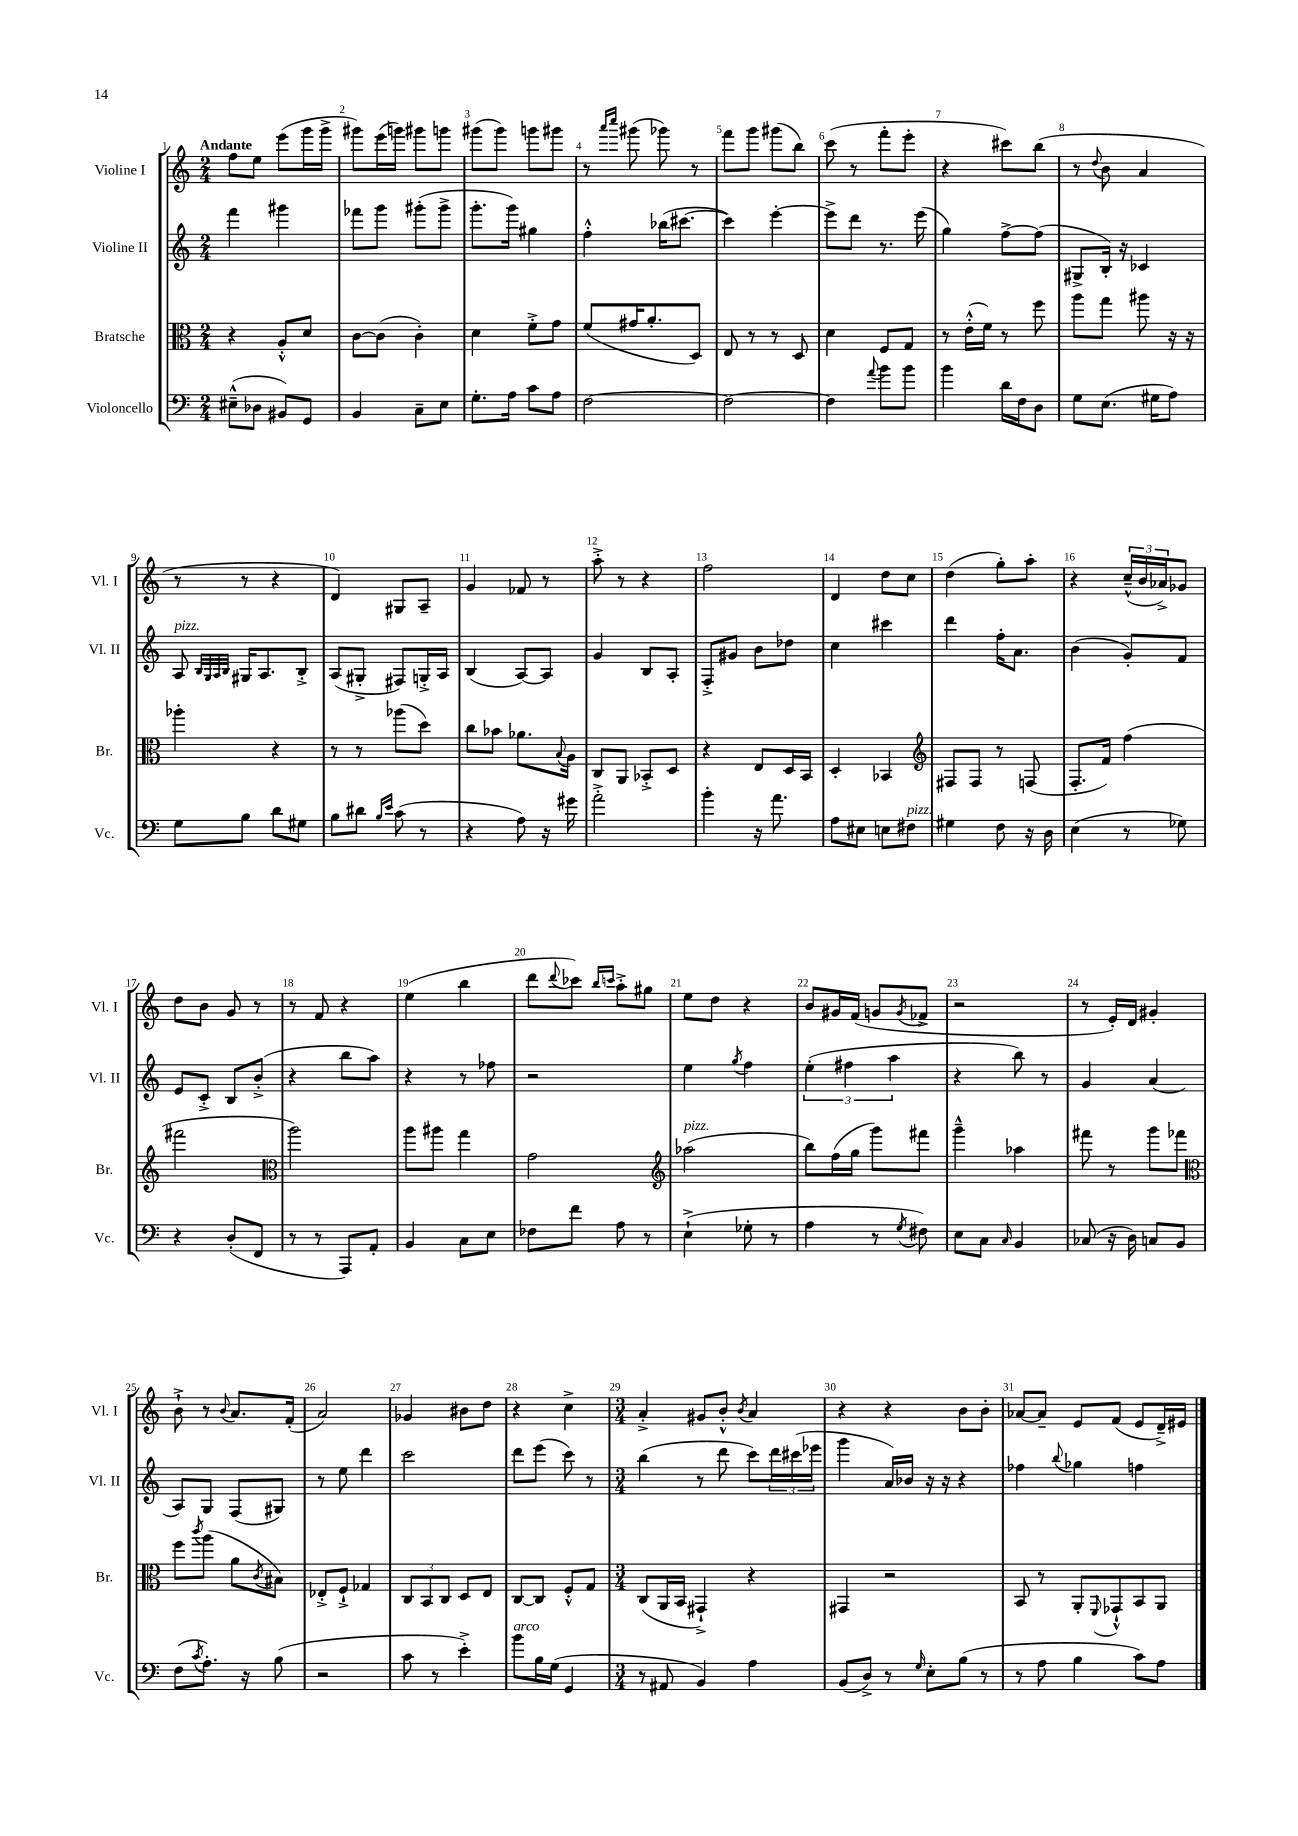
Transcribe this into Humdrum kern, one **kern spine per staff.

**kern	**kern	**kern	**kern
*staff4	*staff3	*staff2	*staff1
*clefF4	*clefC3	*clefG2	*clefG2
*k[]	*k[]	*k[]	*k[]
*M2/4	*M2/4	*M2/4	*M2/4
(8E#~^^\L	4r	4fff\	8ff\L
8D-\J	.	.	8ee\J
8BB#/L)	8A'^^/L	4ggg#\	(8eee\L
8GG/J	8d/J	.	16ggg\L
.	.	.	16ggg^\JJ
=	=	=	=
4BB/	[8c\L	8fff-\L	8ggg#\L)
.	(8c\]J	8ggg\J	(16eee\L
.	.	.	16ggg\JJ)
8C~\L	4c'\)	(8ggg#'\L	8ggg#\L
8E\J	.	8ggg#^\J	8ggg\J
=	=	=	=
8.G'\L	4d\	8.ggg'\L	(8ggg#\L
.	.	.	8ggg#\J)
16A\Jk	.	16ggg\Jk)	.
8c\L	8f'^\L	4gg#\	8ggg\L
8A\J	8g\J	.	8ggg#\J
=	=	=	=
[2F\	(8f/L	4ff'^^\	8r
.	.	.	16qqaaa/LL
.	.	.	16qqcccc/JJ
.	16g#/K	.	(8ggg#\
.	8.a'/	.	.
.	.	(16bb-\LK	8ggg-\)
.	.	[8.ccc#\J	.
.	8D/J)	.	8r
=	=	=	=
2F\_	8E/	4ccc#\])	8fff\L
.	8r	.	8ggg\J
.	8r	[4eee'\	(8ggg#\L
.	8D/	.	8bb\J)
=	=	=	=
4F\]	4d\	8eee^\]L	(8ccc\
.	.	8ddd\J	8r
8qqa/	.	.	.
8b\L	8F/L	8.r	8fff'\L
8b\J	8G/J	.	8eee'\J
.	.	(16eee\	.
=	=	=	=
4b\	8r	4gg\)	4r
.	(16e'^^\LL	.	.
.	16f\JJ)	.	.
16d\LL	8r	[8ff^\L	8ccc#\L)
16F\J	.	.	.
8D\J	8ff\	(8ff\]J	(8bb\J
=	=	=	=
8G\L	8aa\L	8G#^/L	8r
.	.	.	8qqdd/
(8.E\J	8gg\J	16B'/Jk)	8b\
.	.	16r	.
.	8aa#\	4c-/	4a/
16G#\LK	.	.	.
8A\J)	16r	.	.
.	16r	.	.
=	=	=	=
8G\L	4aa-'\	8A/	8r
.	.	32qqB/LLL	.
.	.	32qqG/	.
.	.	32qqA/	.
.	.	32qqB/JJJ	.
8B\J	.	16G#/LK	8r
.	.	8.A/	.
8d\L	4r	.	4r
8G#\J	.	8B'^/J	.
=	=	=	=
8B\L	8r	(8A/L	4d/)
8d#\J	8r	8G#'^/J	.
16qqB/LL	.	.	.
16qqe/JJ	.	.	.
(8c\	(8aa-\L	8F#/L)	8G#/L
8r	8dd\J)	16G'^/L	8A~/J
.	.	16A/JJ	.
=	=	=	=
4r	8cc\L	(4B/	4g/
.	8b-\J	.	.
8A\)	8.a-\L	[8A/L)	8f-/
16r	.	8A/]J	8r
.	8qqB/	.	.
16g#\	16A\Jk	.	.
=	=	=	=
2a'^\	8C/L	4g/	8aa'^\
.	8AA/J	.	8r
.	8BB-'^/L	8B/L	4r
.	8D/J	8A'/J	.
=	=	=	=
4b'\	4r	8F'^/L	2ff\
.	.	8g#/J	.
16r	8E/L	8b\L	.
8.a\	.	.	.
.	16D/L	8dd-\J	.
.	16BB/JJ	.	.
=	=	=	=
8A\L	4D'/	4cc\	4d/
8E#\J	.	.	.
8E\L	4BB-/	4ccc#\	8dd\L
8F#\J	.	.	8cc\J
=	=	=	=
*	*clefG2	*	*
4G#\	8F#/L	4ddd\	(4dd\
.	8F#/J	.	.
8F\	8r	16ff'\LK	8gg'\L)
.	.	8.a\J	.
16r	(8F/	.	8aa'\J
16D\	.	.	.
=	=	=	=
(4E\	8.F'/L	(4b\	4r
.	16f/Jk)	.	.
8r	(4ff\	8g'/L)	(24cc~^^/LL
.	.	.	24b/
.	.	.	24a-^/J)
8G-\)	.	8f/J	8g-/J
=	=	=	=
4r	2fff#\	8e/L	8dd\L
.	.	8c'^/J	8b\J
(8D'/L	.	8B/L	8g/
8FF/J	.	(8b'^/J	8r
=	=	=	=
*	*clefC3	*	*
8r	2aa\)	4r	8r
8r	.	.	8f/
8AAA/L)	.	8bb\L	4r
8AA'/J	.	8aa\J)	.
=	=	=	=
4BB/	8aa\L	4r	(4ee\
.	8aa#\J	.	.
8C\L	4gg\	8r	4bb\
8E\J	.	8ff-\	.
=	=	=	=
8F-\L	2g\	2r	8ddd\L
.	.	.	8qqddd/
8f\J	.	.	8ccc-\J)
.	.	.	16qqbb/LL
.	.	.	16qqccc/JJ
8A\	.	.	8aa'^\L
8r	.	.	8gg#\J
=	=	=	=
*	*clefG2	*	*
(4E`^\	(2aa-\	4ee\	8ee\L
.	.	.	8dd\J
.	.	8qgg/	.
8G-'\	.	4ff\	4r
8r	.	.	.
=	=	=	=
4A\	8bb\L)	(6ee'\	8b/L
.	(16ff\L	.	16g#/L
.	.	6ff#\	.
.	16gg\JJ	.	(16f/JJ
8r	8ggg\L)	.	8g/L
.	.	6aa\	.
8qG/	.	.	8qg/
8F#\)	8fff#\J	.	8f-^/J
=	=	=	=
8E\L	4ggg~^^\	4r	2r
8C\J	.	.	.
16qqC/	.	.	.
4BB/	4aa-\	8bb\)	.
.	.	8r	.
=	=	=	=
(8C-/	8fff#\	4g/	8r
16r	8r	.	16e'/LL)
16D\)	.	.	16d/JJ
8C/L	8ggg\L	(4a/	4g#'/
8BB/J	8fff-\J	.	.
=	=	=	=
*	*clefC3	*	*
(8F\L	8ff\L	8A/L)	8b`^\
8qc/	8qccc/	.	.
8.A'\J)	(8aa\J	8G/J	8r
.	.	.	8qqb/
.	8a\L	(8F/L	8.a/L
16r	.	.	.
.	8qc/	.	.
(8B\	8B#\J)	8G#/J)	.
.	.	.	(16f'/Jk
=	=	=	=
2r	8E-'^/L	8r	2a/)
.	8F`^/J	8ee\	.
.	4G-/	4ddd\	.
=	=	=	=
8c\	12C/L	2ccc\	4g-/
.	12BB/	.	.
8r	.	.	.
.	12C/J	.	.
4e'^\)	8D/L	.	8b#\L
.	8E/J	.	8dd\J
=	=	=	=
8b\L	[8C/L	8ddd\L	4r
16B\L	8C/]J	(8eee\J	.
(16G\JJ	.	.	.
4GG/	8F'^^/L	8ccc\)	4cc^\
.	8G/J	8r	.
=	=	=	=
*M3/4	*M3/4	*M3/4	*M3/4
8r	(8C/L	(4bb\	4a'^/
8AA#/	16AA/L	.	.
.	16BB/JJ	.	.
4BB/)	4GG#`^/)	8r	8g#/L
.	.	8ddd\	8b'^^/J
.	.	.	8qb/
4A\	4r	8ccc\L)	4a/
.	.	24ddd\L	.
.	.	(24ccc#\	.
.	.	24eee-\JJ	.
=	=	=	=
(8BB/L	4GG#/	4ggg\	4r
8D^/J)	.	.	.
8r	2r	16a/LL)	4r
.	.	16b-/JJ	.
16qqG/	.	.	.
8E'\L	.	16r	.
.	.	16r	.
(8B\J	.	4r	8b\L
8r	.	.	8b'\J
=	=	=	=
8r	8BB/	4ff-\	[8a-/L
8A\	8r	.	8a-~/]J
.	.	8qqbb/	.
4B\	8AA'/L	4gg-\	8e/L
.	8qqFF/	.	.
.	8GG-`^^/	.	(8f/J
8c\L)	8BB/	4ff\	8e/L
8A\J	8AA/J	.	16d~^/L)
.	.	.	16e#/JJ
==	==	==	==
*-	*-	*-	*-
